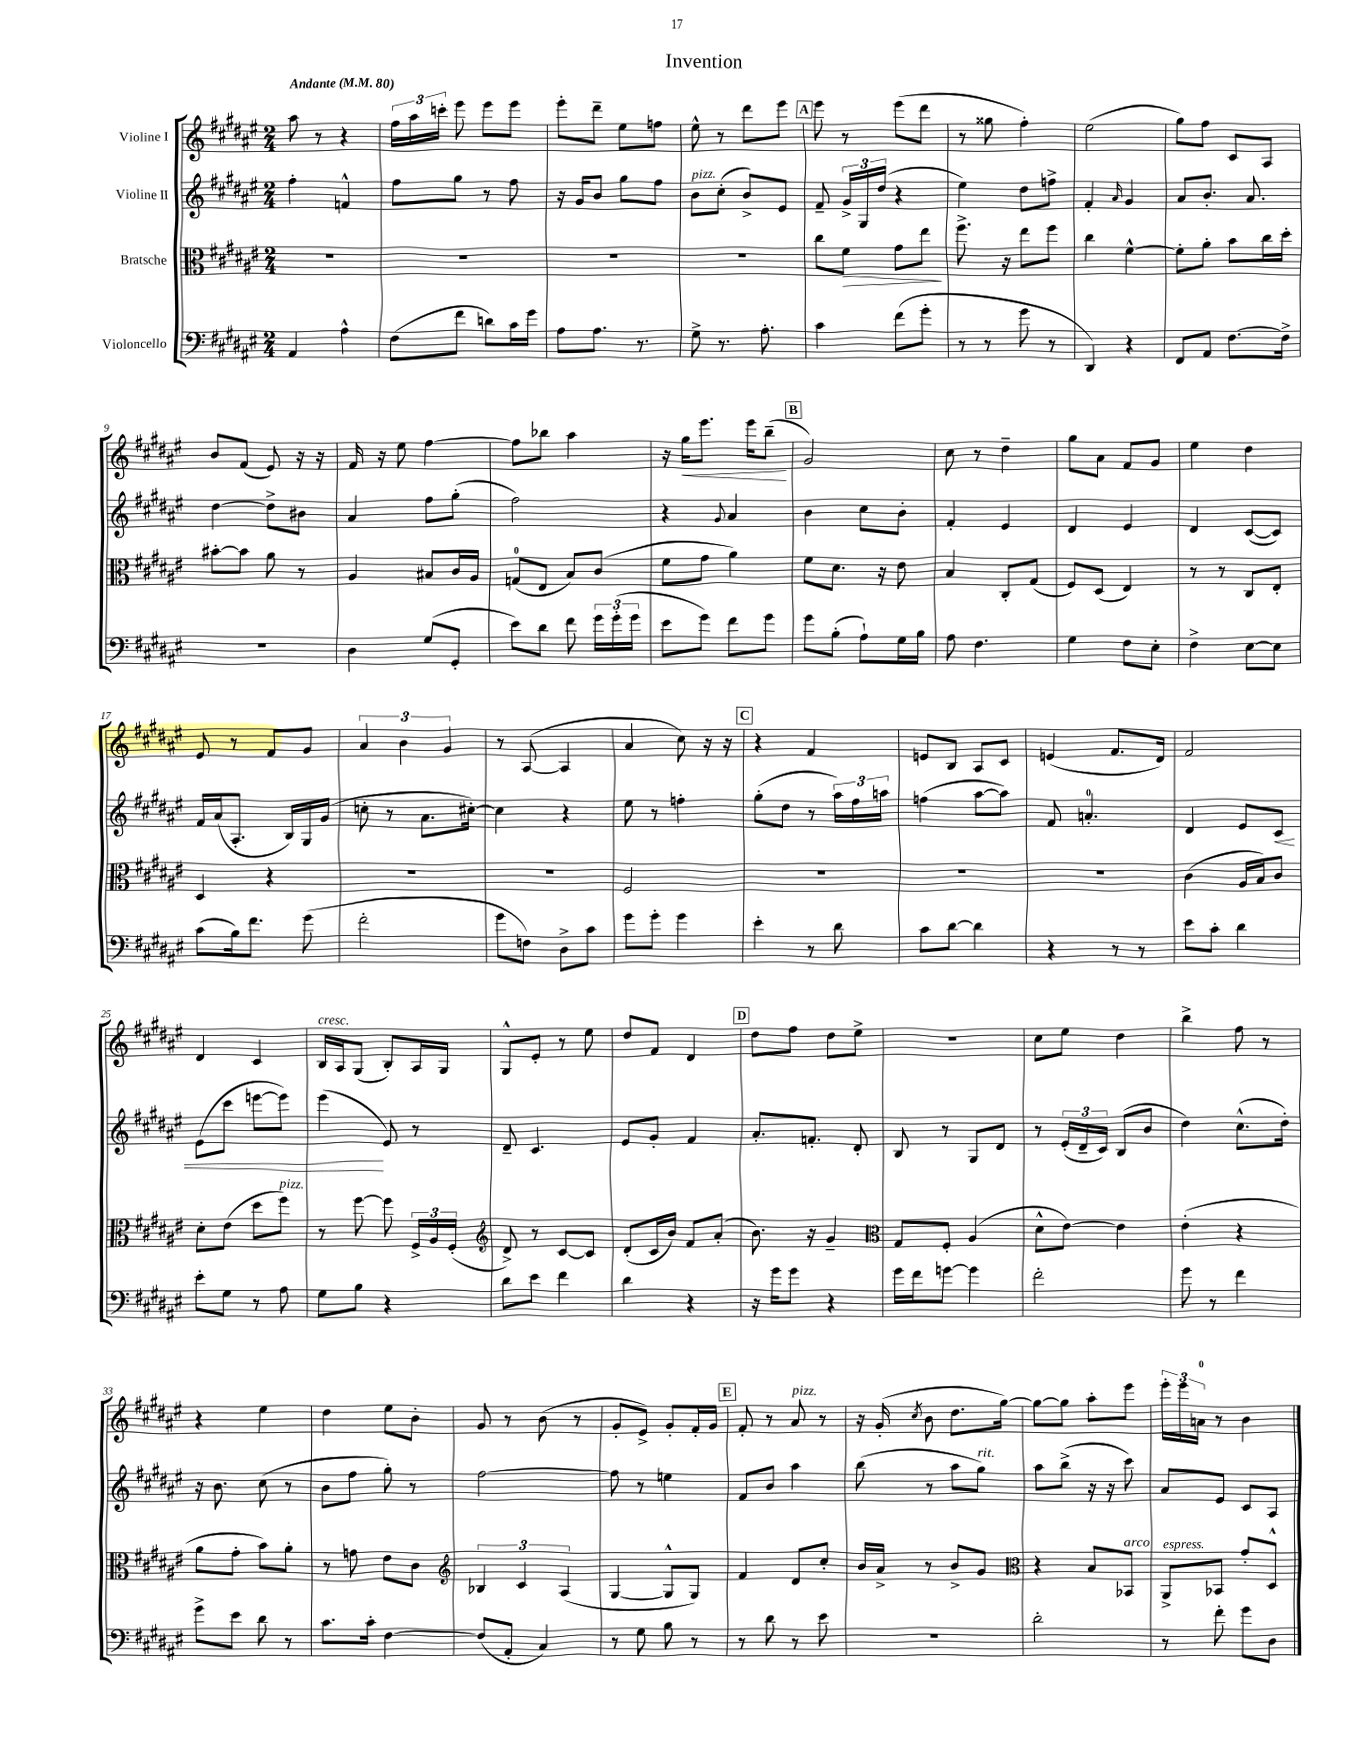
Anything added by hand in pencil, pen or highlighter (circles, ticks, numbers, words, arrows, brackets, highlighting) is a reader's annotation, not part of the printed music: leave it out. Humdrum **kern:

**kern	**kern	**kern	**kern
*staff4	*staff3	*staff2	*staff1
*clefF4	*clefC3	*clefG2	*clefG2
*k[f#c#g#d#a#e#]	*k[f#c#g#d#a#e#]	*k[f#c#g#d#a#e#]	*k[f#c#g#d#a#e#]
*M2/4	*M2/4	*M2/4	*M2/4
*MM80	*MM80	*MM80	*MM80
4AA#	2r	4ff#'	8aa#
.	.	.	8r
4A#^^	.	4f^^	4r
=	=	=	=
(8F#	2r	8ff#	24ff#
.	.	.	24aa#
.	.	.	24ccc'
8f#	.	8gg#	8eee#
8d)	.	8r	8eee#
16c#	.	8ff#	8eee#
16g#	.	.	.
=	=	=	=
8A#	2r	16r	8eee#'
.	.	16g#	.
8.A#	.	8b	8ddd#~
.	.	8gg#	8ee#
8.r	.	.	.
.	.	8ff#	8ff
=	=	=	=
8G#^	2r	8b	8ee#^^
8.r	.	(8cc#'	8r
.	.	8b^)	8ddd#
8.A#'	.	.	.
.	.	8e#	8eee#
=	=	=	=
4c#	8cc#	8f#~	8eee#
.	8f#	24g#^	8r
.	.	24G#	.
.	.	(24dd#	.
(8f#	8g#	4r	(8eee#
8g#'	8ee#	.	8ddd#
=	=	=	=
8r	8.ff#^	4ee#)	8r
8r	.	.	8gg##
.	16r	.	.
8g#	8ee#	8dd#	4ff#')
8r	8ff#	8ff^	.
=	=	=	=
4DD#)	4cc#	4f#'	(2ee#
.	.	16qqa#	.
4r	[4f#^^	4g#	.
=	=	=	=
8FF#	8f#']	8a#	8gg#)
8AA#	8a#'	8.b'	8ff#
[8.F#	8b	.	8c#
.	.	8.a#	.
.	16cc#	.	8A#
16F#^]	16dd#'	.	.
=	=	=	=
2r	[8b#'	[4dd#	8b
.	8b#]	.	(8f#
.	8a#	8dd#^]	8e#)
.	8r	8b#	16r
.	.	.	16r
=	=	=	=
4D#	4A#	4a#	16f#
.	.	.	16r
.	.	.	8ee#
(8G#	8B#	8ff#	[4ff#
8GG#'	16c#	(8gg#'	.
.	16A#	.	.
=	=	=	=
8e#)	(8G	2ff#)	8ff#]
8d#	8E#	.	8bb-
8f#	8B)	.	4aa#
24g#	(8c#	.	.
(24g#'	.	.	.
24g#	.	.	.
=	=	=	=
8e#	8f#	4r	16r
.	.	.	16gg#
8g#)	8g#	.	8.eee#
.	.	8qqg#	.
8f#	4a#)	4a#	.
.	.	.	16eee#
8g#	.	.	(8bb~
=	=	=	=
8g#	8f#	4b	2g#)
(8B'	8.d#	.	.
8A#`)	.	8cc#	.
.	16r	.	.
16G#	8e#	8b'	.
16B	.	.	.
=	=	=	=
8A#	4B	4f#'	8cc#
4.F#	.	.	8r
.	8C#'	4e#	4dd#~
.	(8G#	.	.
=	=	=	=
4G#	8F#)	4d#	8gg#
.	(8D#	.	8a#
8F#	4E#)	4e#	8f#
8E#'	.	.	8g#
=	=	=	=
4F#^	8r	4d#	4ee#
.	8r	.	.
[8E#	8C#	([8c#	4dd#
8E#]	8E#'	8c#])	.
=	=	=	=
(8c#	4D#	16f#	8e#
.	.	(16a#	.
16B)	.	8.A#'	8r
8.f#	.	.	.
.	4r	.	8f#
.	.	16B)	.
(8g#	.	16G#	8g#
.	.	(16g#	.
=	=	=	=
2f#'	2r	8cc'	6a#
.	.	8r	.
.	.	.	6b
.	.	8.a#	.
.	.	.	6g#
.	.	[16cc#')	.
=	=	=	=
8g#	2r	4cc#]	8r
8F)	.	.	([8A#
8D#^	.	4r	4A#]
8c#	.	.	.
=	=	=	=
8g#	2F#	8ee#	4a#
8g#'	.	8r	.
4g#	.	4ff'	8cc#)
.	.	.	16r
.	.	.	16r
=	=	=	=
4e#'	2r	(8gg#'	4r
.	.	8dd#	.
8r	.	8r	4f#
8d#	.	24aa#)	.
.	.	24ff#	.
.	.	24aa	.
=	=	=	=
8c#	2r	(4ff	8e
[8d#	.	.	8B
4d#]	.	[8aa#	8A#
.	.	8aa#])	8c#
=	=	=	=
4r	2r	8f#	(4e
.	.	4.a'	.
8r	.	.	8.f#
8r	.	.	.
.	.	.	16d#)
=	=	=	=
8e#	(4c#	4d#	2f#
8c#'	.	.	.
4d#	16A#	8e#	.
.	16B)	.	.
.	8c#	8c#	.
=	=	=	=
8e#'	8d#'	(8e#	4d#
8G#	(8e#	8ccc#	.
8r	8dd#	[8eee	4c#
8A#	8ff#)	8eee])	.
=	=	=	=
8G#	8r	(4eee#	16B
.	.	.	16A#
8B	[8ff#	.	(8G#
4r	8ff#]	8e#)	8B')
.	24F#^	8r	16A#
.	24A#	.	.
.	.	.	16G#
.	(24F#'	.	.
=	=	=	=
*	*clefG2	*	*
8d#	8d#^)	8d#~	8G#^^
8e#	8r	4.c#	8e#'
4f#	[8c#	.	8r
.	8c#]	.	8ee#
=	=	=	=
4d#	(8d#'	8e#	8dd#
.	16c#	8g#'	8f#
.	16b)	.	.
4r	8f#	4f#	4d#
.	(8a#'	.	.
=	=	=	=
16r	8.b)	8.a#'	8dd#
16g#	.	.	.
8g#	.	.	8ff#
.	16r	8.f'	.
4r	4g#~	.	8dd#
.	.	8d#'	8ee#^
=	=	=	=
*	*clefC3	*	*
16g#	8G#	8B	2r
16f#	.	.	.
[8g	8F#'	8r	.
4g]	(4A#	8G#	.
.	.	8d#	.
=	=	=	=
2f#'	8d#^^	8r	8cc#
.	[8e#)	(24e#'	8ee#
.	.	24d#~	.
.	.	24c#)	.
.	4e#]	(8B	4dd#
.	.	8b	.
=	=	=	=
8g#	(4e#'	4dd#)	4bb^
8r	.	.	.
4f#	4r	(8.cc#^^	8ff#
.	.	.	8r
.	.	16dd#')	.
=	=	=	=
8g#^	8a#	16r	4r
.	.	8.b	.
8e#	8g#'	.	.
8d#	8b)	(8cc#	4ee#
8r	8a#'	8r	.
=	=	=	=
8.c#	8r	8b	4dd#
.	8g	8ff#	.
16c#'	.	.	.
[4F#	8e#	8gg#')	8ee#
.	8c#	8r	8b'
=	=	=	=
*	*clefG2	*	*
(8F#]	6B-	[2ff#	8g#
8AA#'	.	.	8r
.	6c#	.	.
4C#)	.	.	(8b
.	(6A#	.	.
.	.	.	8r
=	=	=	=
8r	[4G#	8ff#]	8g#'
8G#	.	8r	8e#^)
8B	8G#^^]	4ee	8g#'
8r	8G#)	.	16f#'
.	.	.	16g#
=	=	=	=
8r	4f#	8f#	8f#'
8d#	.	8b	8r
8r	8d#	4aa#	8a#
8e#	8cc#'	.	8r
=	=	=	=
2r	16b	(8bb	16r
.	16a#^	.	(16g#'
.	.	.	8qcc#
.	8r	8r	8b
.	8b^	8aa#	8.dd#
.	8g#	8gg#)	.
.	.	.	[16gg#)
=	=	=	=
*	*clefC3	*	*
2d#'	4r	8aa#	8gg#_
.	.	(8bb^	8gg#]
.	8B	16r	8aa#'
.	.	16r	.
.	8BB-	8ccc#)	8eee#
=	=	=	=
8r	8AA#^	8a#	24eee#'
.	.	.	24eee#
.	.	.	24a
8f#'	8BB-	8e#	8r
8g#	8g#'	8c#	4b
8D#	8D#^^	8A#	.
==	==	==	==
*-	*-	*-	*-
